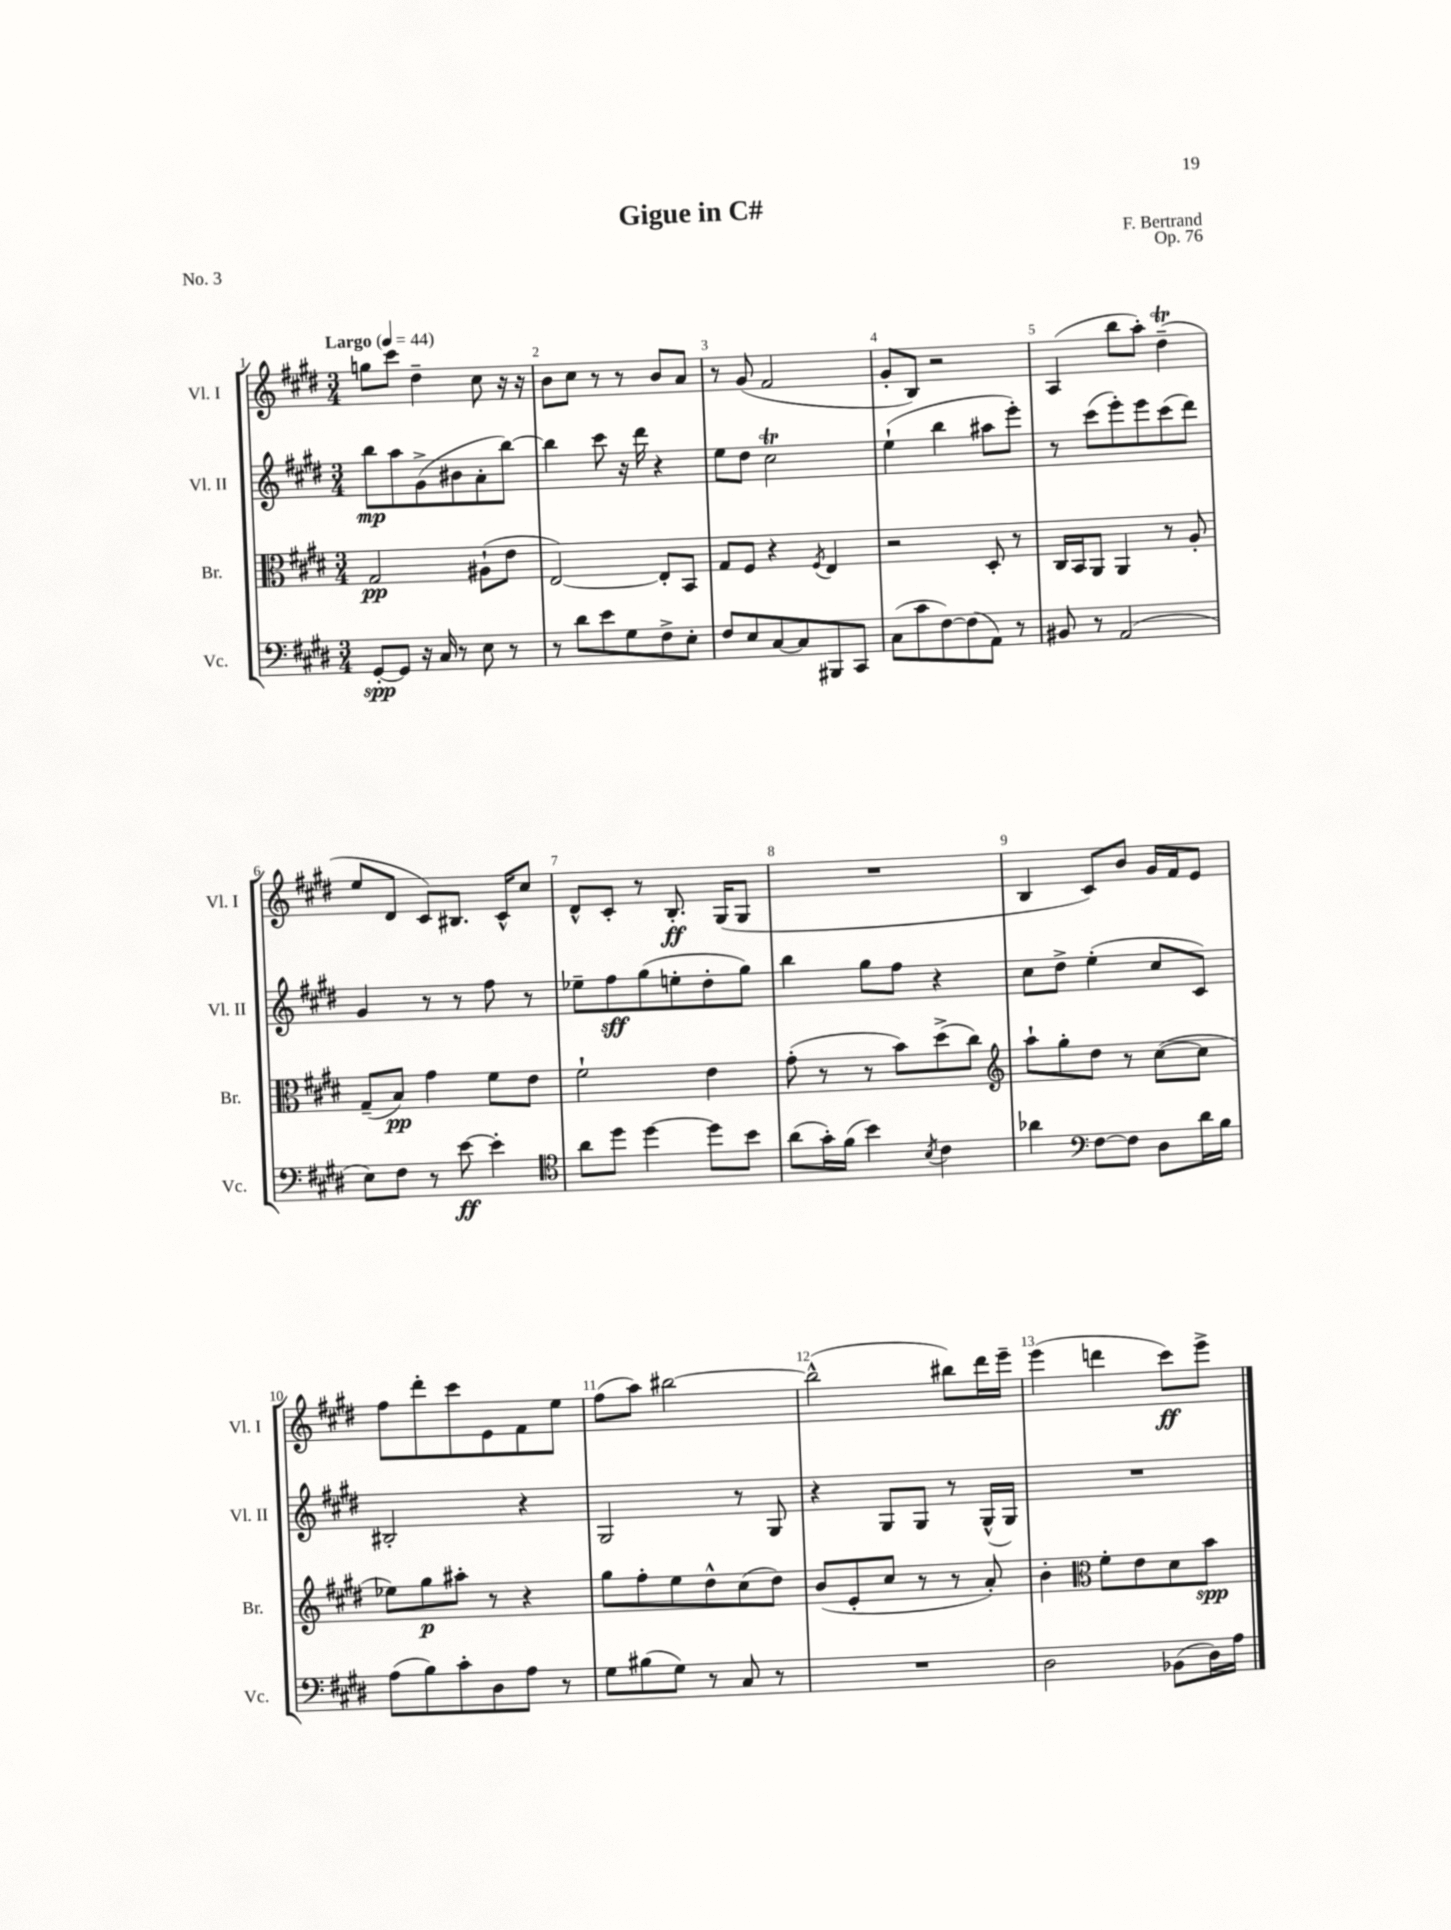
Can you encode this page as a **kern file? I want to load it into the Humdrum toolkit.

**kern	**kern	**kern	**kern
*staff4	*staff3	*staff2	*staff1
*clefF4	*clefC3	*clefG2	*clefG2
*k[f#c#g#d#]	*k[f#c#g#d#]	*k[f#c#g#d#]	*k[f#c#g#d#]
*M3/4	*M3/4	*M3/4	*M3/4
*MM44	*MM44	*MM44	*MM44
[8GG#'/L	2G#/	8bb\L	8gg\L
8GG#/]J	.	8aa\	8ccc#\J
16r	.	(8g#^\	4dd#~\
16C#/	.	.	.
8r	.	8b#\	.
8E\	(8A#`\L	8a'\	8cc#\
8r	8e\J	[8bb\J)	16r
.	.	.	16r
=	=	=	=
8r	[2E/)	4bb\]	8b\L
8d#\L	.	.	8cc#\J
8e\	.	8ccc#\	8r
8G#\	.	16r	8r
.	.	16ddd#\	.
8F#^\	8E'/]L	4r	8b/L
8E'\J	8BB/J	.	8a/J
=	=	=	=
8F#/L	8G#/L	8ee\L	8r
8E/	8F#/J	8dd#\J	(8g#/
[8C#/	4r	2cc#\	2f#/
8C#/]	.	.	.
.	8qF#/	.	.
8BBB#/	4E/	.	.
8CC#/J	.	.	.
=	=	=	=
(8C#\L	2r	(4ee`\	8g#'/L
8c#\	.	.	8B/J)
[8F#\)	.	4bb\	2r
(8F#\]	.	.	.
8AA\J)	8D#'/	8aa#\L	.
8r	8r	8eee'\J)	.
=	=	=	=
8BB#/	16C#/LL	8r	(4A/
.	16BB/J	.	.
8r	8AA/J	(8ccc#\L	.
(2AA/	4AA/	8eee'\)	8bb\L
.	.	8eee\	8aa'\J)
.	8r	(8ccc#\	(4dd#~\
.	8A'/	8ddd#\J)	.
=	=	=	=
8E\L)	(8G#~/L	4g#/	8ee/L
8F#\J	8B/J)	.	8d#/J
8r	4g#\	8r	8c#/L)
[8e\	.	8r	8.B#/J
4e'\]	8f#\L	8ff#\	.
.	.	.	16c#^^/LK
.	8e\J	8r	8cc#/J
=	=	=	=
*clefC4	*	*	*
8a\L	2f#`\	8ee-~\L	8d#^^/L
8dd#\J	.	8ff#\	8c#'/J
[4dd#\	.	(8gg#\	8r
.	.	8ee'\	8.B'/
8dd#\]L	4e\	8dd#'\	.
.	.	.	(16G#/LK
8b\J	.	8gg#\J)	8G#/J
=	=	=	=
(8a\L	(8g#'\	4bb\	2.r
16g#'\L)	8r	.	.
(16f#\JJ	.	.	.
4b\)	8r	8gg#\L	.
.	8b\L)	8ff#\J	.
8qB/	.	.	.
4c#\	(8dd#^\	4r	.
.	8cc#\J)	.	.
=	=	=	=
*	*clefG2	*	*
4a-\	8aa`\L	8cc#\L	4B/
.	8gg#'\	8dd#^\J	.
*clefF4	*	*	*
[8F#\L	8dd#\J	(4ee'\	8c#/L)
8F#\]J	8r	.	8b/J
8D#\L	([8cc#\L	8cc#/L	16g#/LL
.	.	.	16f#/J
16d#\L	8cc#\]J	8c#/J)	8e/J
16B\JJ	.	.	.
=	=	=	=
(8A\L	8ee-\L)	2B#'/	8ff#\L
8B\)	8gg#\	.	8ddd#'\
8c#'\	8aa#'\J	.	8ccc#\
8D#\	8r	.	8e\
8A\J	4r	4r	8f#\
8r	.	.	8ee\J
=	=	=	=
8G#\L	8gg#\L	2G#/	(8ff#\L
(8B#\	8ff#'\	.	8aa\J)
8G#\J)	8ee\	.	[2bb#\
8r	8dd#^^\	.	.
8C#/	(8cc#\	8r	.
8r	8dd#\J)	8G#/	.
=	=	=	=
2.r	(8b/L	4r	(2bb#^^\]
.	8e'/	.	.
.	8cc#/J	8G#/L	.
.	8r	8G#/J	.
.	8r	8r	8bb#\L)
.	8a'/)	(16G#^^/LL	16ddd#\L
.	.	16G#/JJ)	16eee~\JJ
=	=	=	=
2D#\	4b'\	2.r	(4eee\
*	*clefC3	*	*
.	8f#'\L	.	4ddd\
.	8e\	.	.
(8BB-\L	8d#\	.	8ccc#\L)
16D#\L)	8b\J	.	8eee^\J
16A\JJ	.	.	.
==	==	==	==
*-	*-	*-	*-
